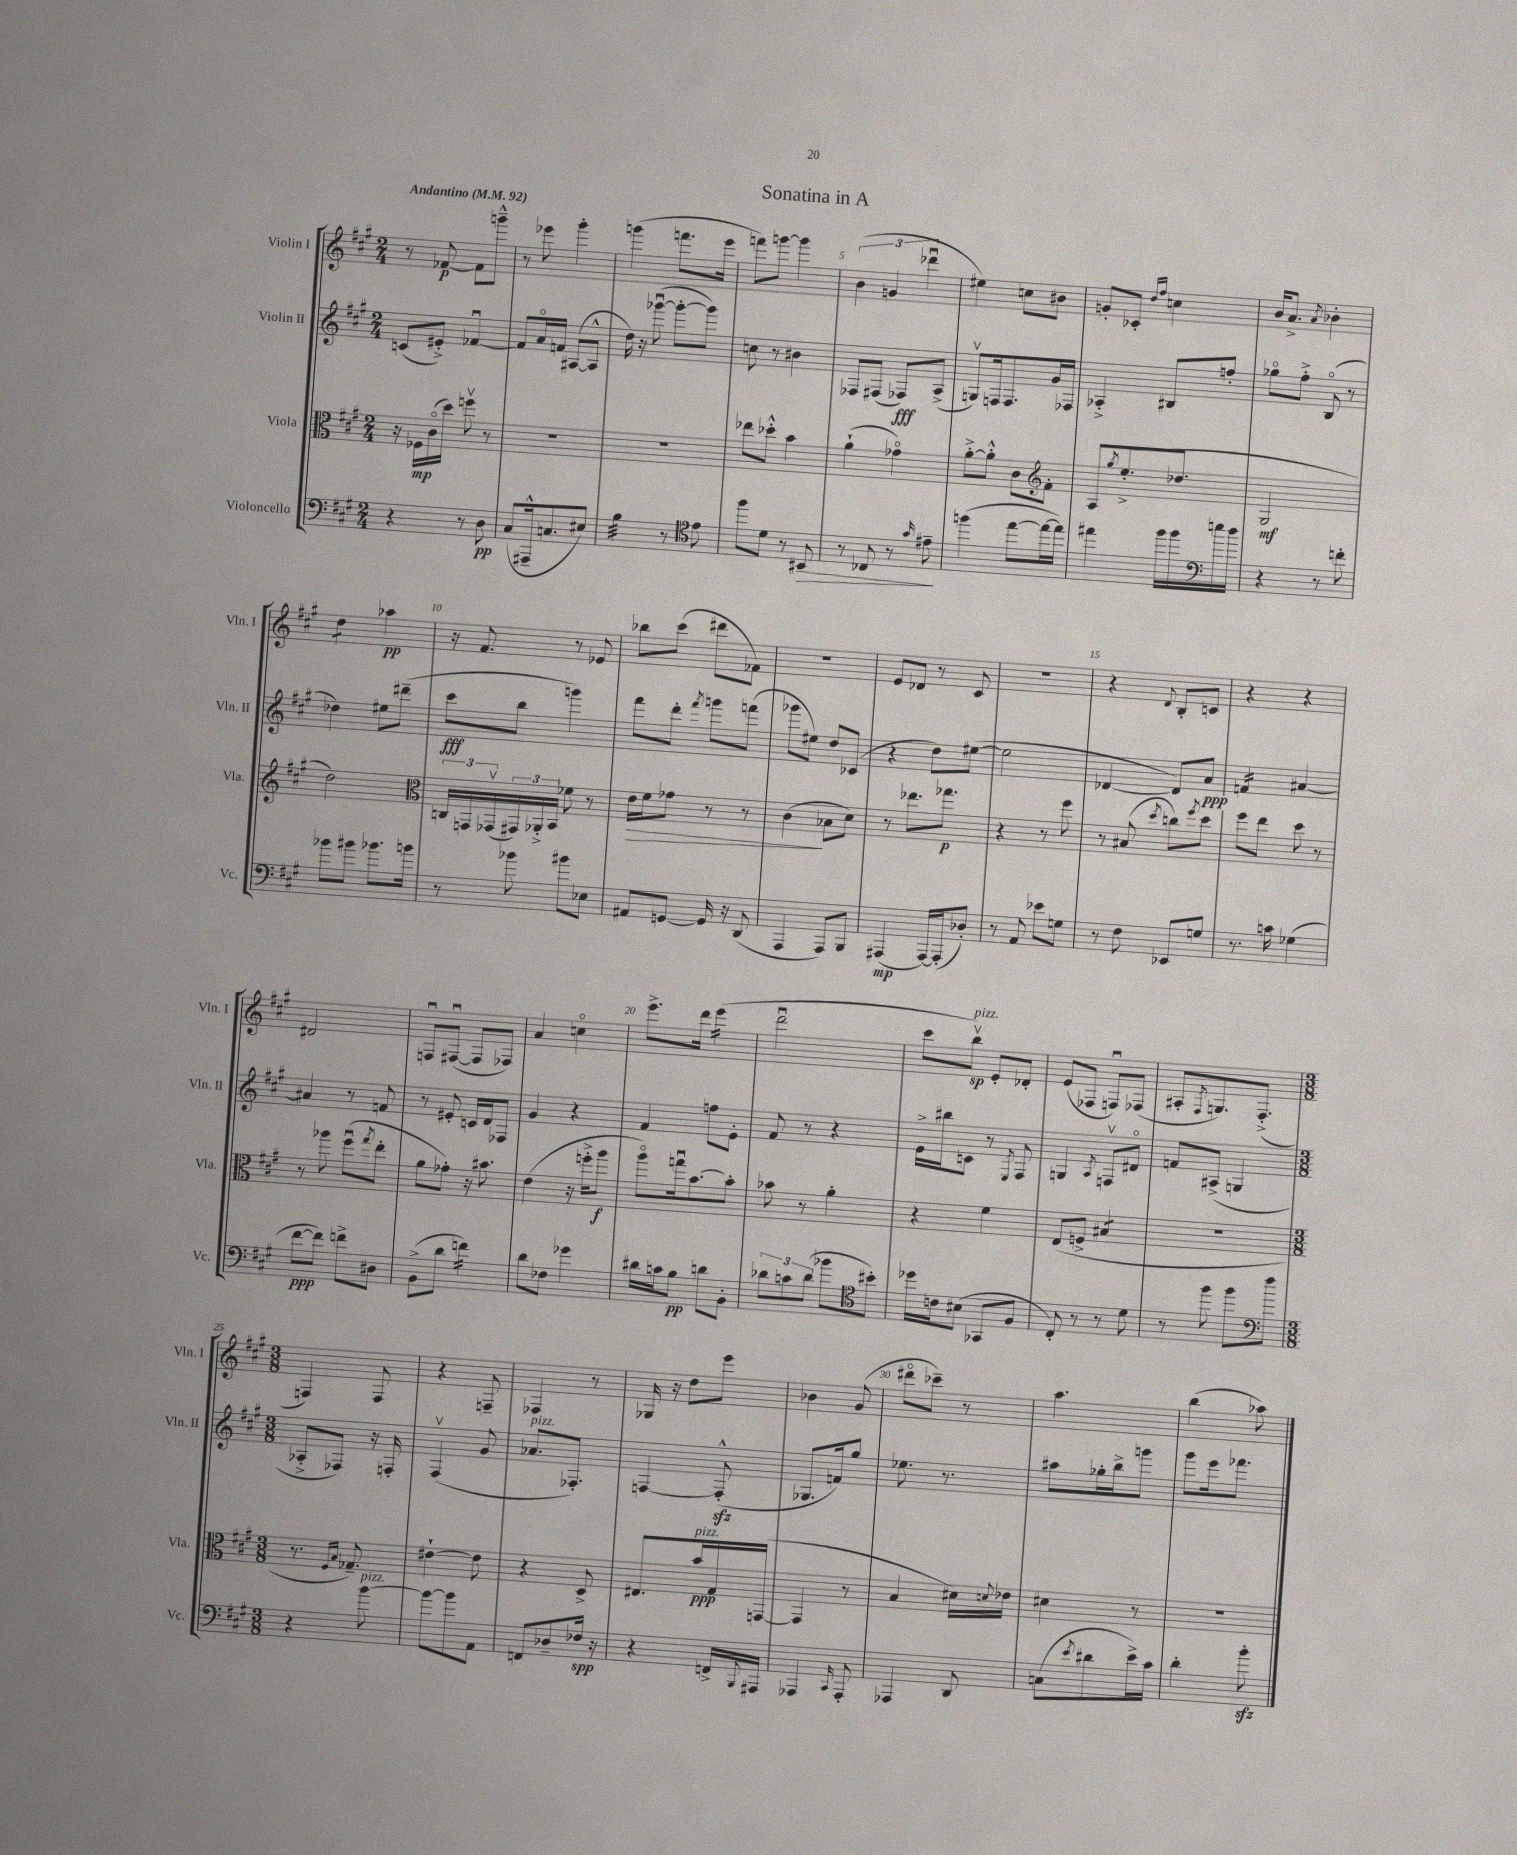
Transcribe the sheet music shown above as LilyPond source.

\header { title = "Sonatina in A" }
<<
\new StaffGroup <<
\new Staff = "s0" \with { instrumentName = "Violin I" shortInstrumentName = "Vln. I" } {
    \clef treble \key a \major \numericTimeSignature \time 2/4 \tempo "Andantino" 4 = 92
    r8 fes'8~\p fes'8 g'''8---^ |
    r8 ees'''8 gis'''4-. |
    g'''4( f'''8. e'''16 |
    f'''8) g'''8~ g'''4 |
    \tuplet 3/2 { b'4( g'4 des'''4\downbow } |
    eis''4) c''8 bis'8 |
    g'8-. ces'8-. \grace { d''16 fis''16 } c''4 |
    b'16 a'8.-> \acciaccatura { a'8 } bes'4-. |
    d''4:8 aes''4\pp |
    r16 fis'8. r8 ees'8 |
    bes''8 cis'''8( dis'''8 fes'8) |
    r2 |
    e'8 des'8 r8 cis'8 |
    R2 |
    r4 \appoggiatura { d'8 } b8-. c'8 |
    r4 r4 |
    dis'2 |
    f8\downbow fis8~\downbow( fis8 fes8) |
    a'4 c''4\flageolet |
    e'''8.-> d'''16 e'''4:16( |
    d'''2\downbow |
    cis'''8 b''8\upbow\sp^\markup { \italic "pizz." }) e'8-. des'8-. |
    e'8( fes8 f8\downbow) fes8( |
    ais8-. \acciaccatura { fis8 } g8.) fis8.-.->( |
    \numericTimeSignature \time 3/8 f4) f8 |
    r4 f8-- |
    fes4 r8 |
    ges16 r16 d''8 e'''8 |
    bes'4 gis'8( |
    dis'''8\flageolet ces'''8--) r8 |
    a''4. |
    b''4( aes''8) \bar "|." |
}
\new Staff = "s1" \with { instrumentName = "Violin II" shortInstrumentName = "Vln. II" } {
    \clef treble \key a \major \numericTimeSignature \time 2/4
    c'8( eis'8-.->) fes'4~\downbow |
    fes'8 a'16\flageolet f'16 ais8~( ais8-^ |
    d''16) r16 ges'''8~\downbow( ges'''8~-. ges'''8) |
    c''8 r8 bis'4 |
    fes8 fis8( fes8\fff) a8->( |
    g8\upbow) f16 f8. gis'16 fes16 |
    aes4-.-> bis8 f''8-. |
    ges''8\flageolet fis''8-.-> b8\flageolet( r8 |
    des''4) eis''8 dis'''8--( |
    cis'''8\fff b''8 g'''4) |
    fis'''8 d'''8-. \acciaccatura { fis'''8 } g'''8 f'''8( |
    ges'''8 eis''8) d''8 ces'8( |
    r4 d''8) eis''8~( |
    eis''2 |
    des'4~ des'8) a'8\ppp |
    f'4:16 ais'4~ |
    ais'4 r8 f'8 |
    r8 eis'8-. c'16 d'16 fes8 |
    gis'4 r4 |
    fis'4 f''8 e'8-. |
    fis'8 r8 r4 |
    e'16-> bis''16 c'8 r8 \acciaccatura { e8 } fis8 |
    g4 \acciaccatura { a8 } f8\upbow dis'8\flageolet |
    f'8 ais8->( g4 |
    \numericTimeSignature \time 3/8 aes8-.-> fes8) r16 f16-. |
    fis4\upbow( gis'8 |
    aes'8.^\markup { \italic "pizz." } fes8.-.) |
    f4~ f8-.-^\sfz( |
    ges8. f'16) gis''8 |
    ees''8. r8. |
    ais''8 ges''16-. b''16-> g'''8 |
    gis'''8 e'''16 fes'''8. \bar "|." |
}
\new Staff = "s2" \with { instrumentName = "Viola" shortInstrumentName = "Vla." } {
    \clef alto \key a \major \numericTimeSignature \time 2/4
    r16 fes16\mp cis'16\flageolet( d''16) f''8\upbow r8 |
    R2 |
    R2 |
    ees''8 des''8-.-^ b'4 |
    a'4-!( ges'4\flageolet) |
    a'8~-.-> a'8-.-^ cis'8 fis'8-. |
    \clef treble a8 \acciaccatura { gis''8 } e''8.-.->( des''8. |
    gis2\mf |
    d''2) |
    \clef alto \tuplet 3/2 { c16 g,16 ges,16\upbow( } \tuplet 3/2 { gis,16) aes,16-.-> b,16 } fes'8 r8 |
    e'16\> fis'16 ges'8 r8 r8 |
    cis'4\!( bes8 d'8) |
    r8 ees''8. ges''8.\p |
    r4 r8 fis''8 |
    r8 bis8( \acciaccatura { d''8 } c''8) \acciaccatura { fis''8 } d''8 |
    fis''8 e''8 d''8 r8 |
    r8 aes''8 fis''8\downbow( \acciaccatura { gis''8 } e''8-. |
    a'8 ges'8-.) r16 bis'8. |
    e'4( r16 f''16-.-> a''8\f |
    a''8\flageolet) g''16\downbow b'8.~ b'8-. |
    bes'8 r8 a'4-. |
    r4 fis'4 |
    e8( f8-> bis4:8 |
    R2 |
    \numericTimeSignature \time 3/8 r8. \grace { fis16 b16 } ges8.--) |
    eis'4~-! eis'8 |
    r4 d8-> |
    eis8. b'16\ppp^\markup { \italic "pizz." } gis16 g,16~( |
    g,4 r8 |
    b4 dis'16) \appoggiatura { d'8 } ees'16 |
    dis'4 r8 |
    R4. \bar "|." |
}
\new Staff = "s3" \with { instrumentName = "Violoncello" shortInstrumentName = "Vc." } {
    \clef bass \key a \major \numericTimeSignature \time 2/4
    r4 r8 d8\pp |
    cis8( ais,,16---^ c8. eis8) |
    b4:32 r8 e'8 |
    \clef tenor fis''8 d'8 r8 bis,8\> |
    r8 ces8 r8 \grace { gis'16 } eis'8--\! |
    f''4( e''8~ e''16~ e''16) |
    eis''4 fis''16 fis''16 e''16 d''16 |
    \clef bass r4 r8 f'8-. |
    bes'8 bis'8 bes'8. b'16 |
    r8 bes'8 bis'8 ees8 |
    ais,8 g,8~ g,16 r16 d,8( |
    a,,4 a,,8) b,,8 |
    ais,,4\mp( ais,,16~) ais,,16-.( des8-.) |
    r8 a,8 ees'8 g8 |
    r8 fis8 ees,8 g8 |
    r8. c'16 ges4( |
    fis'8~\ppp fis'8) f'8-> dis8 |
    b,8->( d'8 f'4:16) |
    d'8 fes8 ges'4 |
    dis'16 c'16 b8\pp d'8 b,8-. |
    \tuplet 3/2 { des'8 c'8 des'8( } bes'8 bis'8-.) |
    \clef tenor des''16 c'16 bis8( ges,8 fis8 |
    cis8-.) r8 r8 d'8 |
    r8 fis''8 fis''8 fis''8 |
    \numericTimeSignature \time 3/8 \clef bass r4 b'8~^\markup { \italic "pizz." } |
    b'8~ b'8 a,8 |
    f,8 des8-- fes16\spp r16 |
    r4 f,16-> \appoggiatura { b,,8 } ais,,16 |
    aes,,4 \grace { cis,16 } aes,,8-. |
    aes,,4 d,8 |
    c8( \acciaccatura { e'8 } dis'8 e'16->) cis'16 |
    d'4-. b'8-.\sfz \bar "|." |
}
>>
>>
\layout { \context { \Score \override BarNumber.break-visibility = ##(#f #t #t) barNumberVisibility = #(every-nth-bar-number-visible 5) } }
